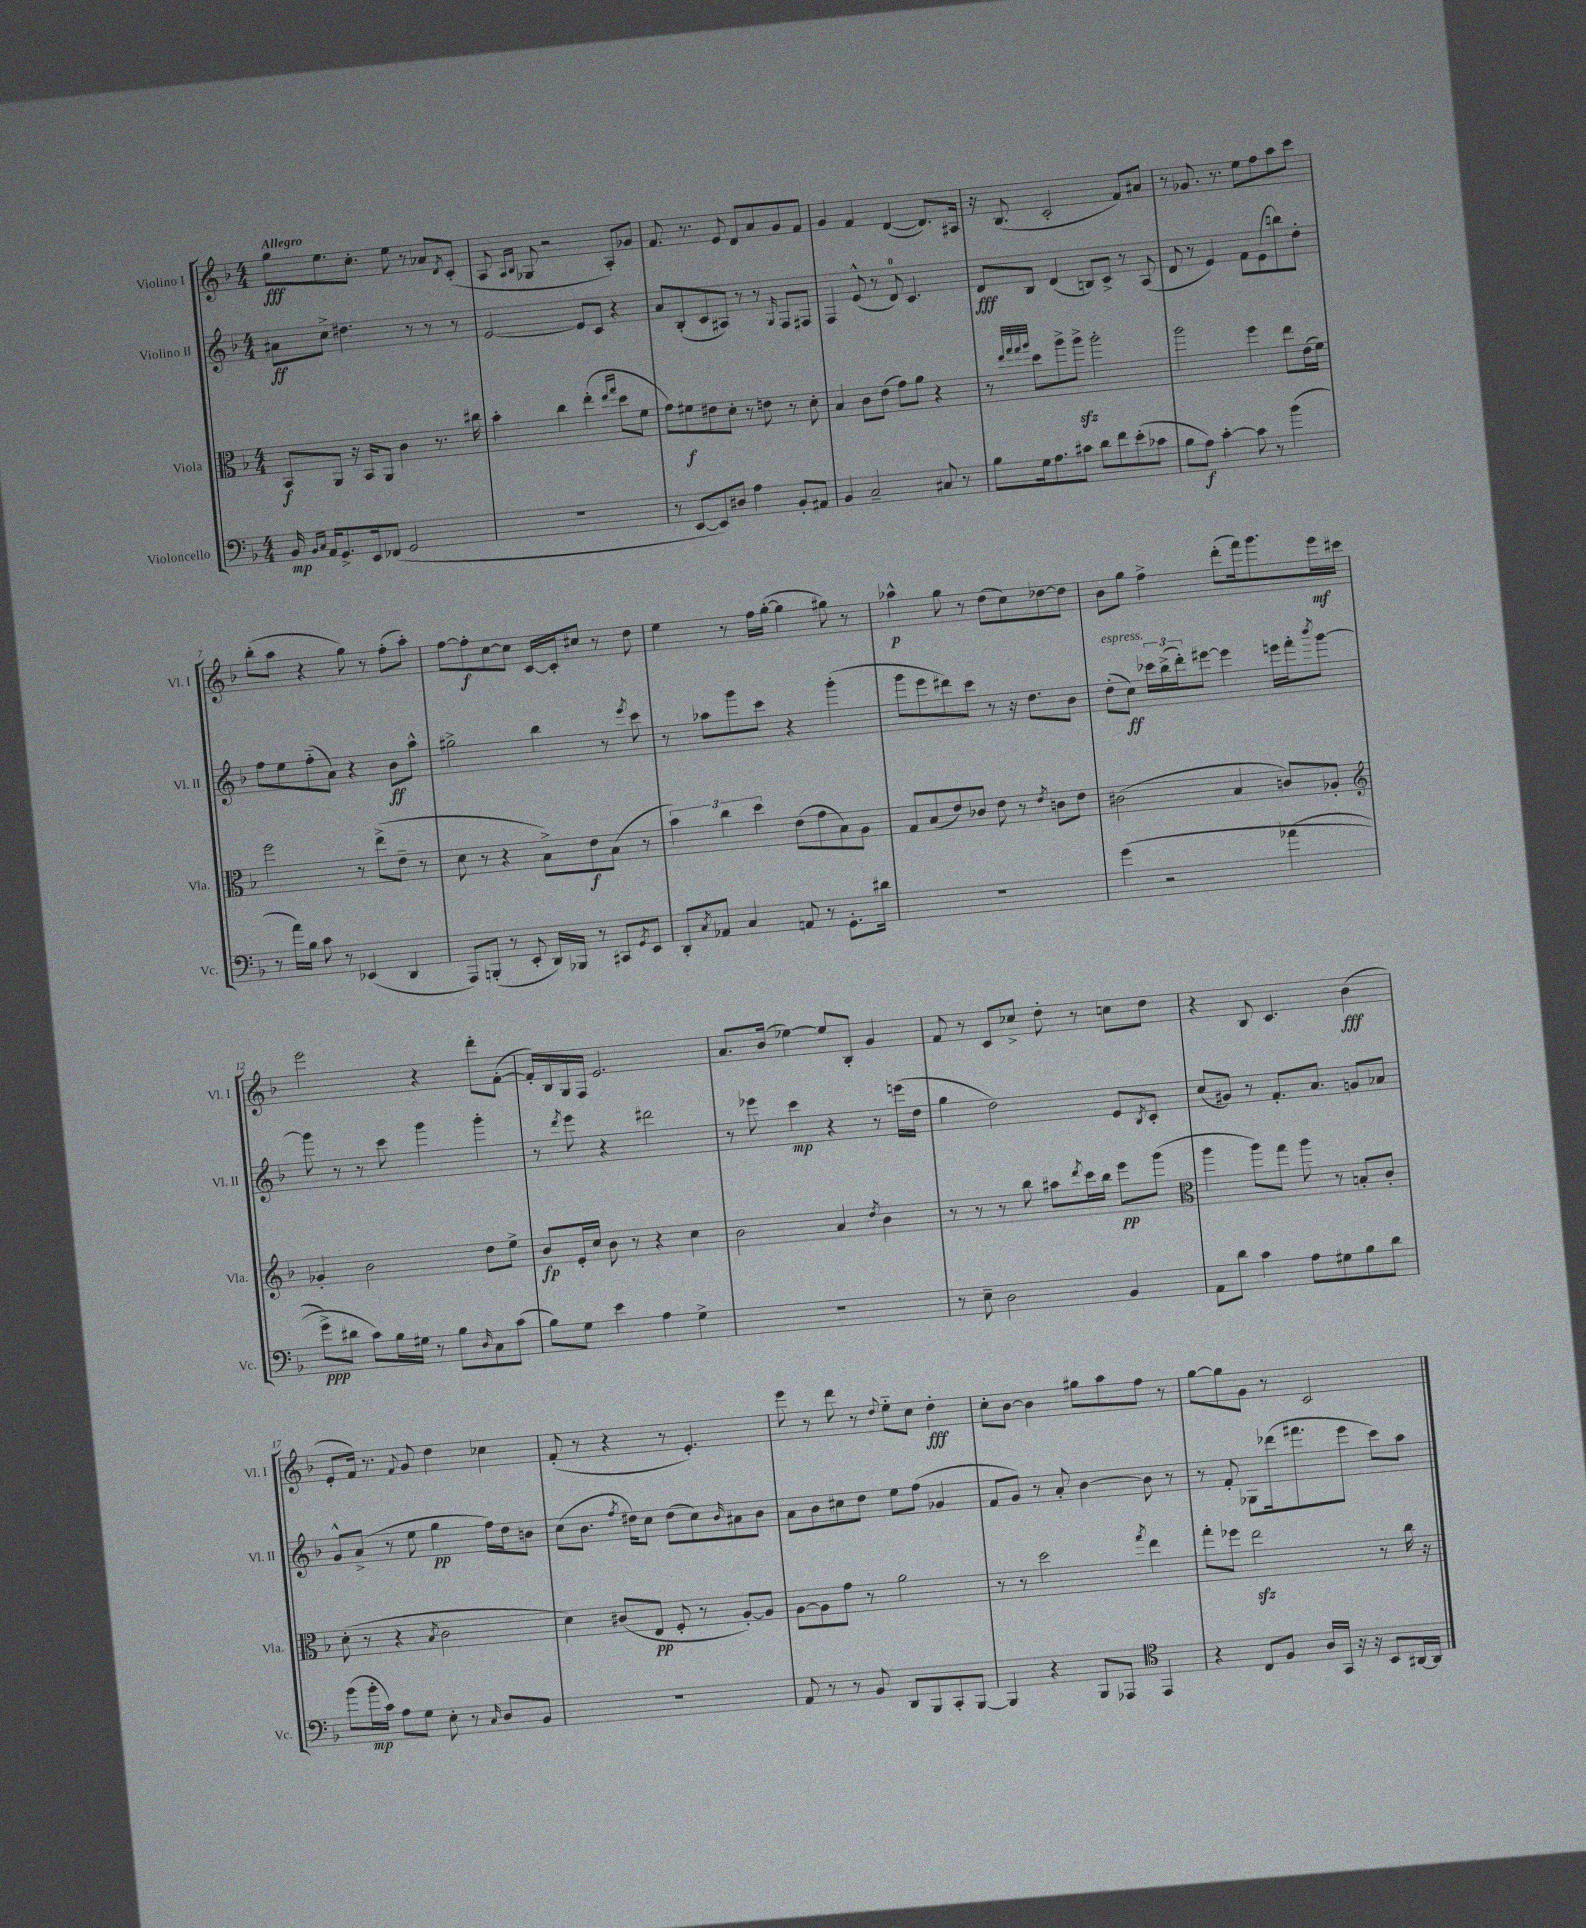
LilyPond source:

<<
\new StaffGroup <<
\new Staff = "s0" \with { instrumentName = "Violino I" shortInstrumentName = "Vl. I" } {
    \clef treble \key f \major \numericTimeSignature \time 4/4 \tempo "Allegro"
    g''8\fff e''8. c''8.-. e''8 r8 aes'8 \acciaccatura { d'8 } c'8-.( |
    a8 \grace { a16 bes16 } ges8 r2 a8-.) ges'8 |
    f'8. r8. e'8 d'8 a'8 g'8 f'8 |
    g'4 f'4 d'4~( d'8.) ais16 |
    r16 bes8.( c'2-. f'8) ais'8 |
    r8 ges'8. r8. e''8 f''8 a''8 c'''8 |
    bes''8-.( a''8 r4 g''8) r8 f''8-.( a''8-.) |
    f''8~ f''8-.\f c''8~ c''8 c'16~ c'16-. cis''8 r8 d''8 |
    e''4 r8 f''16 g''16~-.( g''4 gis''8) r8 |
    aes''4-^\p g''8 r8 d''8( c''8) des''8~ des''8 |
    bes'8 g''8 f''4-> d'''8-.( f'''16) g'''8. e'''16\mf cis'''16 |
    e'''2 r4 d'''8-. f'8~-.( |
    f'16-.) bes16 g16 f16 e'2. |
    a'8. bes'16( ees''4~) ees''8 bes8-. g'4 |
    f'8 r8 c'8 ces''8-> d''8-. r8 c''8 d''8 |
    r4 bes8 c'4. bes'4\fff( |
    e'8-. f'16) r8. \appoggiatura { f'8 } g'8 d''4 ces''4 |
    f'8-.( r8 r4 r8 e'4.-.) |
    e'''8 r8 d'''8 r8 \appoggiatura { d''8 } e''8-_ c''8 d''4-.\fff |
    c''8-. bes'8~ bes'4 gis''8 a''8 f''8 r8 |
    g''8~ g''8 g'8 r8 c'2 \bar "|." |
}
\new Staff = "s1" \with { instrumentName = "Violino II" shortInstrumentName = "Vl. II" } {
    \clef treble \key f \major \numericTimeSignature \time 4/4
    ais'8\ff c''8-> dis''4. r8 r8 r8 |
    e'2~ e'8 c'8 r4 |
    a'8 bes8-.( c'8 ais8) r8 r8 \grace { g16 } f8 fis8 |
    f4 e'8-^( r8 d'8-0) c'4. |
    d'8\fff bes8 d'4( b8) c'8-> r8 a8( |
    d'8 r8 e'4) f'8 e'8( b''8) d''8-. |
    f''8 e''8 f''8-_( a'8) r4 bes'8\ff a''8-^ |
    gis''2-> bes''4 r8 \acciaccatura { e'''8 } c'''8 |
    r8 aes''8 g'''8 c'''8 r4 g'''4-.( |
    g'''8 e'''8 dis'''8) c'''8 r8 r16 d''8. bes'8 |
    d''8-.^\markup { \italic "espress." }( c''8\ff) \tuplet 3/2 { ces'''16 bes''16->( d'''16-.) } eis'''8~ eis'''4 e'''16 f'''16-. \acciaccatura { bes'''8 } g'''8~ |
    g'''8 r8 r8 c'''8 g'''4 g'''4-. |
    r8 \acciaccatura { d'''8 } e'''8 r4 dis'''2 |
    r8 ees'''8 c'''4\mp r4 r8 e'''16( d''16 |
    g''4 d''2) e'8 \acciaccatura { bes8 } c'8-. |
    c''8( gis'8) r8 f'8.-. a'8. g'8 aes'8 |
    g'8-^ a'8->( r8 e''8 g''4\pp f''16) d''16 b'8 |
    c''8( bes'8. \acciaccatura { f''8 } dis''16) c''8 dis''8( c''8) \grace { bes'16 } ais'8 bes'8 |
    a'8 bes'8 cis''8 d''8 e''8 f''8( ges'4 |
    f'8 g'8) r8 a'8-. bes'4~ bes'8 r8 |
    r8 f'8-. ges8 des'''16( fis'''8. e'''8 c'''8) a''8 \bar "|." |
}
\new Staff = "s2" \with { instrumentName = "Viola" shortInstrumentName = "Vla." } {
    \clef alto \key f \major \numericTimeSignature \time 4/4
    bes,8\f a,8 r16 bes,16 a,8 c'4 r8. cis''16 |
    bes'4-. c''4 e''4-.( \grace { e''16 g''16 } d''8 f'8 |
    g'8) fis'8\f eis'8 d'8-. r8 e'8 r8 d'8-. |
    bes4 c'8 e'8( g'8) a'8 r4 |
    r8 \grace { e''32 g''32 g''32 a''32 } d''8 a''8-> a''8->\sfz a''2-. |
    a''2 f''4 e''8 e'16( f'16) |
    f''2 r8 e''8->( e'8-- r8 |
    d'8 r8 r4 bes8->) e'8\f bes8( r8 |
    \tuplet 3/2 { bes'4) c''4 d''4 } e'8( g'8 bes8) a8 |
    g8 bes8( e'8) ces'8 e'8 r8 \acciaccatura { e'8 } c'8 e'8 |
    cis'2( bes4 c'8) aes8-. |
    \clef treble ges'4-. bes'2 d''8 e''8-> |
    bes'8\fp e'16-. c''16 bes'8 r8 r4 c''4 |
    bes'2 a'4 \acciaccatura { d''8 } bes'4 |
    r8 r8 r8 bes''8 ais''8 \acciaccatura { d'''8 } c'''16 bes''16 e'''8\pp g'''8( |
    \clef alto a''4 a''8) g''8 a''8 r8 b8-. c'8-. |
    d'8-.( r8 r4 \acciaccatura { bes8 } c'2 |
    d'4) cis'8( e8\pp f8-. r8 a8~-.) a8 |
    a8~ a8 g'8 r8 a'2 |
    r8 r8 d''2 \acciaccatura { g''8 } e''4 |
    g''8-. fes''8 e''2\sfz r8 c''16 r16 \bar "|." |
}
\new Staff = "s3" \with { instrumentName = "Violoncello" shortInstrumentName = "Vc." } {
    \clef bass \key f \major \numericTimeSignature \time 4/4
    bes,16\mp \grace { bes,16 c16 } a,16 g,8.-> e,16 fes,8( g,2 |
    R1 |
    r8 e,8~ e,8) dis8 a4 bes,8-. ais,8 |
    bes,4 c2-- cis8 r8 |
    bes8 g16 a8. cis'8 d'8 f'8 e'8-.( ces'8 |
    bes8 a8\f) c'4~-. c'8 r8 bes'4( |
    r8 a'16) bes16 c'8 r8 ees,4( d,4 |
    a,,8) b,,8-.( r8 e,8-. d,16) bes,,16 r8 cis,8 \acciaccatura { g,8 } e,8 |
    d,8-. \acciaccatura { c8 } aes,8 c4 a,8 r8 g,8.-. dis'16 |
    R1 |
    g'4\( r2 aes'4( |
    g'8->\ppp) dis'8 c'8\) bes16 gis16 r8 bes8 \grace { d16 } c8 c'8( |
    bes8) g8 e'4 a4 g4-> |
    R1 |
    r8 e8-- d2 bes,4 |
    a,8 d'8 c'4 a8 gis8 bes8 d'8 |
    bes'8( bes'16-.\mp c'16) a8 g8 e8-. r8 \grace { c16 } d8 bes,8 |
    R1 |
    a,8 r8 r8 bes,8 d,8 bes,,8 c,8-. bes,,8~ |
    bes,,4 r4 bes,,8 aes,,8 \clef tenor e,4 |
    r4 c8 f8 a16 g,16 r16 r16 bes,8 ais,16~ ais,16 \bar "|." |
}
>>
>>
